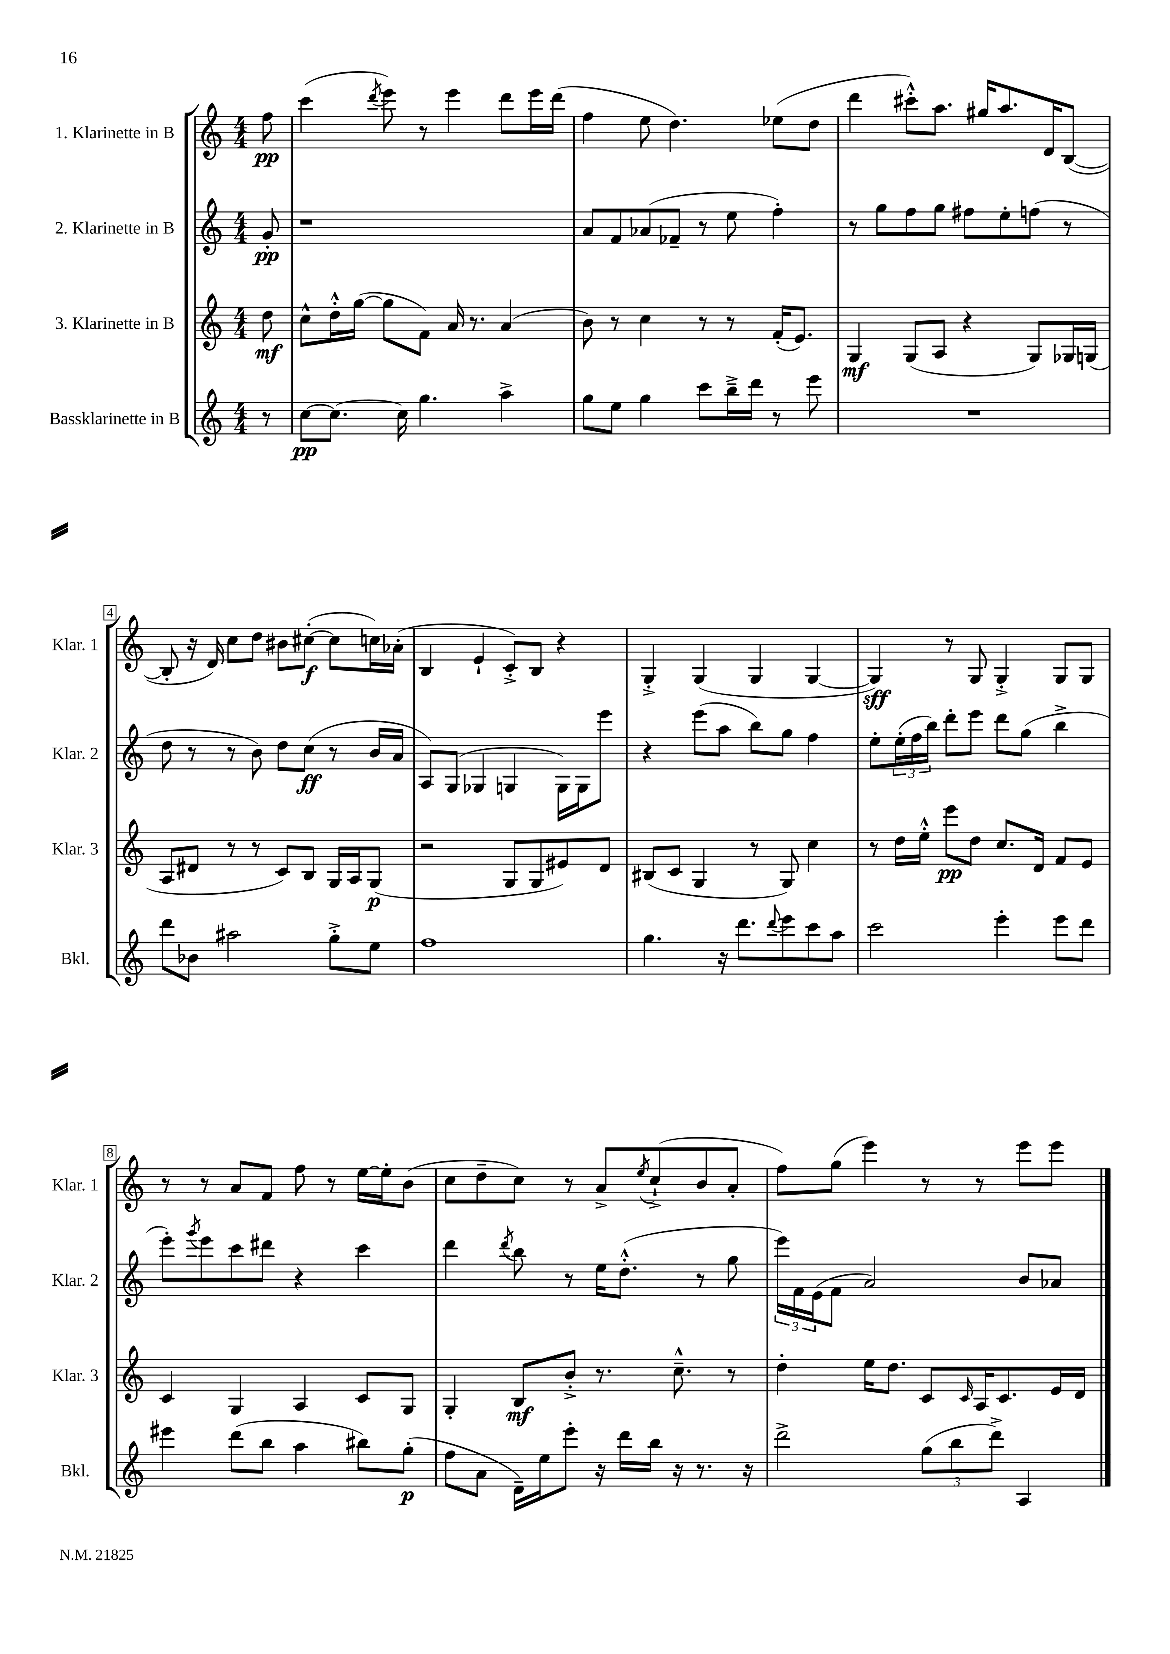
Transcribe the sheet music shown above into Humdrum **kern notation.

**kern	**kern	**kern	**kern
*staff4	*staff3	*staff2	*staff1
*clefG2	*clefG2	*clefG2	*clefG2
*k[]	*k[]	*k[]	*k[]
*M4/4	*M4/4	*M4/4	*M4/4
8r	8dd\	8g'/	8ff\
=	=	=	=
[8cc\L	8cc^^\L	1r	(4ccc\
8.cc\_J	16dd'^^\L	.	.
.	([16gg\JJ	.	.
.	.	.	8qddd/
.	8gg\]L	.	8eee\)
16cc\]	.	.	.
4.gg\	8f\J)	.	8r
.	16a/	.	4eee\
.	8.r	.	.
4aa^\	(4a/	.	8ddd\L
.	.	.	16eee\L
.	.	.	(16ddd\JJ
=	=	=	=
8gg\L	8b\)	8a/L	4ff\
8ee\J	8r	8f/	.
4gg\	4cc\	(8a-/	8ee\
.	.	8f-~/J	4.dd\)
8ccc\L	8r	8r	.
16bb~^\L	8r	8ee\	.
16ddd\JJ	.	.	.
8r	(16f'/LK	4ff'\)	(8ee-\L
.	8.e/J)	.	.
8eee\	.	.	8dd\J
=	=	=	=
1r	4G/	8r	4ddd\
.	.	8gg\L	.
.	(8G/L	8ff\	8ccc#'^^\L)
.	8A/J	8gg\J	8.aa\J
.	4r	8ff#\L	.
.	.	.	16gg#/LK
.	.	8ee'\	8.aa/
.	8G/L)	(8ff\J	.
.	.	.	16d/K
.	16G-/L	8r	([8B/J
.	(16G/JJ	.	.
=	=	=	=
8ddd\L	8A/L	8dd\	8B'/]
8b-\J	8d#/J	8r	16r
.	.	.	16d/)
2aa#\	8r	8r	8cc\L
.	8r	8b\)	8dd\J
.	8c/L)	8dd\L	8b#\L
.	8B/J	(8cc\J	([8cc#'\J
8gg'^\L	16G/LL	8r	8cc#\]L
.	16A/J	.	.
8ee\J	(8G/J	16b/LL	16cc\L)
.	.	16a/JJ	(16a-'\JJ
=	=	=	=
1ff	2r	8A/L)	4B/
.	.	(8G/J	.
.	.	4G-/	4e`/
.	8G/L	4G/	8c'^/L)
.	8G/	.	8B/J
.	8e#/)	16G\LL)	4r
.	.	16G\J	.
.	8d/J	8eee\J	.
=	=	=	=
4.gg\	(8B#/L	4r	4G'^/
.	8c/J	.	.
.	4G/	(8eee\L	(4G/
16r	.	8aa\J	.
8.ddd\L	.	.	.
.	8r	8bb\L)	4G/
8qqddd/	.	.	.
8eee\	8G/)	8gg\J	.
8ccc\	4cc\	4ff\	[4G/
8aa\J	.	.	.
=	=	=	=
2ccc\	8r	8ee'\L	4G/])
.	16dd\LL	(24ee'\L	.
.	.	24ff\	.
.	16ee'^^\JJ	.	.
.	.	24bb\JJ)	.
.	8eee\L	8ddd'\L	8r
.	8dd\J	8eee\J	8G/
4eee'\	8.cc/L	8ddd\L	4G'^/
.	.	(8gg\J	.
.	16d/Jk	.	.
8eee\L	8f/L	4bb^\	8G/L
8ddd\J	8e/J	.	8G/J
=	=	=	=
4eee#\	4c/	8eee'\L)	8r
.	.	8qggg/	.
.	.	8eee\	8r
(8ddd\L	4G/	8ccc\	8a/L
8bb\J	.	8ddd#\J	8f/J
4aa\	4A/	4r	8ff\
.	.	.	8r
8bb#\L)	8c/L	4ccc\	[16ee\LL
.	.	.	16ee'\]J
(8gg'\J	8G/J	.	(8b\J
=	=	=	=
8ff\L	4G'/	4ddd\	8cc\L
8a\J	.	.	8dd~\
.	.	8qddd/	.
16d~\LL)	8B/L	8bb\	8cc\J)
16ee\J	.	.	.
8eee'\J	8b'^/J	8r	8r
16r	8.r	16ee\LK	8a^/L
16ddd\LL	.	(8.dd'^^\J	.
.	.	.	8qee/
16bb\JJ	.	.	(8cc`^/
16r	8.cc~^^\	.	.
8.r	.	8r	8b/
.	8r	8gg\	8a'/J
16r	.	.	.
=	=	=	=
2ddd^\	4dd'\	24eee\LL)	8ff\L)
.	.	24f\	.
.	.	(24e\J	.
.	.	8f\J	(8gg\J
.	16ee\LK	2a/)	4eee\)
.	8.dd\J	.	.
(12gg\L	8c/L	.	8r
12bb\	.	.	.
.	16qqc/	.	.
.	16A/K	.	8r
12ddd^\J)	.	.	.
.	8.c/	.	.
4A/	.	8b/L	8eee\L
.	16e/L	8a-/J	8eee\J
.	16d/JJ	.	.
==	==	==	==
*-	*-	*-	*-
